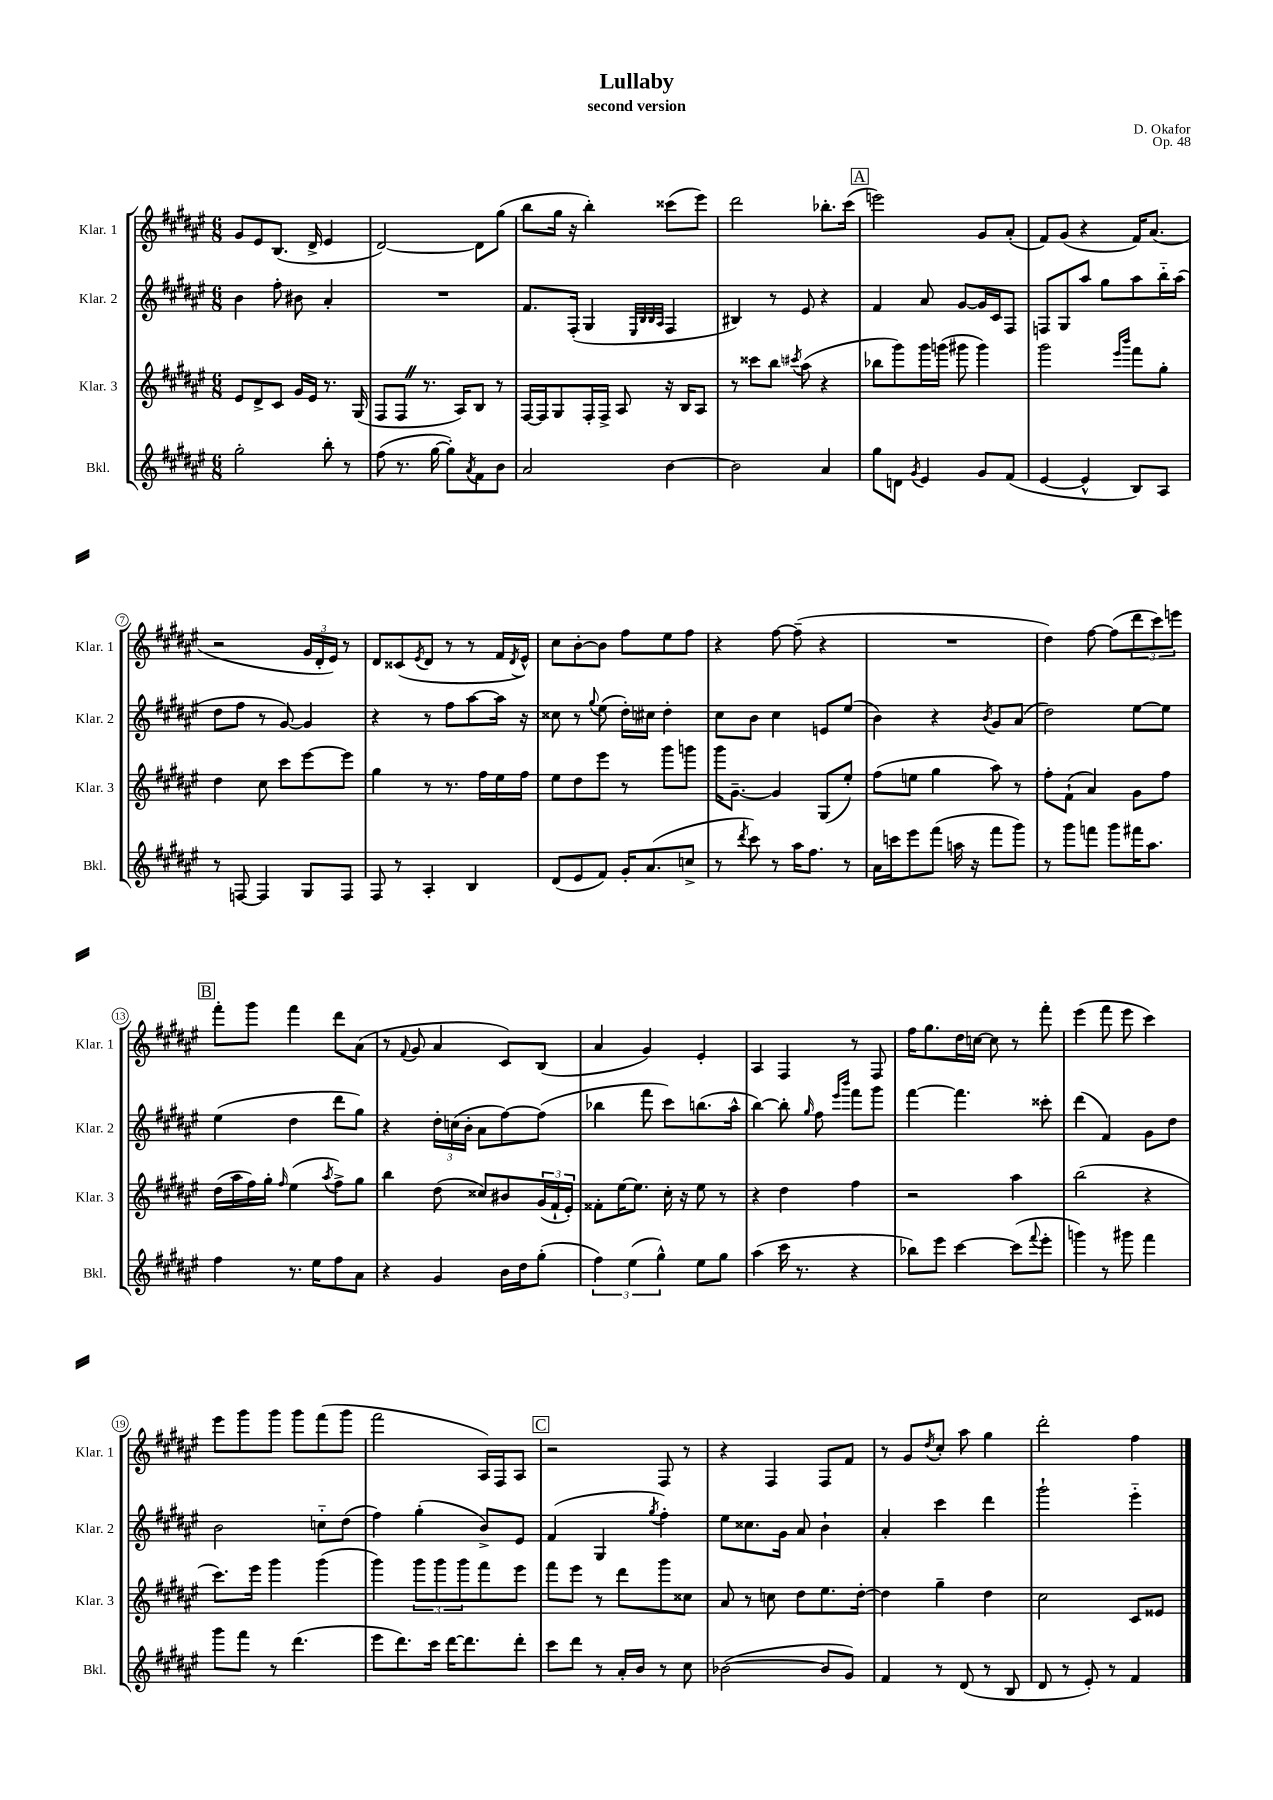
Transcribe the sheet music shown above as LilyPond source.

\header { title = "Lullaby" composer = "D. Okafor" subtitle = "second version" opus = "Op. 48" }
<<
\new StaffGroup <<
\new Staff = "s0" \with { instrumentName = "Klar. 1" shortInstrumentName = "Klar. 1" } {
    \clef treble \key fis \major \numericTimeSignature \time 6/8
    gis'8 eis'8 b8.( dis'16-> eis'4 |
    dis'2~) dis'8 gis''8( |
    b''8 gis''16 r16 b''4-.) cisis'''8( eis'''8) |
    dis'''2 bes''8.-. cis'''16( |
    \mark \markup { \box "A" } e'''2) gis'8 ais'8-.( |
    fis'8) gis'8( r4 fis'16) ais'8.( |
    r2 \tuplet 3/2 { gis'16 dis'16-. eis'16) } r8 |
    dis'8 cisis'8( \acciaccatura { eis'8 } dis'8 r8 r8 fis'16 \acciaccatura { dis'8 } eis'16-^) |
    cis''8 b'8~-. b'8 fis''8 eis''8 fis''8 |
    r4 fis''8~ fis''8--( r4 |
    R2. |
    dis''4) fis''8~ fis''8( \tuplet 3/2 { dis'''8 cis'''8) e'''8 } |
    \mark \markup { \box "B" } fis'''8-. gis'''8 fis'''4 dis'''8 ais'8( |
    r8 \appoggiatura { fis'8 } gis'8 ais'4 cis'8) b8( |
    ais'4 gis'4) eis'4-. |
    ais4 fis4 r8 fis8 |
    fis''16 gis''8. dis''16 c''16~ c''8 r8 fis'''8-. |
    eis'''4( fis'''8 eis'''8 cis'''4) |
    eis'''8 gis'''8 gis'''8 gis'''8 fis'''8( gis'''8 |
    fis'''2 ais16) fis16 ais8 |
    \mark \markup { \box "C" } r2 fis8 r8 |
    r4 fis4 fis8 fis'8 |
    r8 gis'8 \acciaccatura { dis''8 } cis''8-. ais''8 gis''4 |
    dis'''2-. fis''4 \bar "|." |
}
\new Staff = "s1" \with { instrumentName = "Klar. 2" shortInstrumentName = "Klar. 2" } {
    \clef treble \key fis \major \numericTimeSignature \time 6/8
    b'4 fis''8-. bis'8 ais'4-. |
    R2. |
    fis'8. fis16-.( gis4 \grace { eis32 b32 b32 ais32 } fis4 |
    bis4) r8 eis'8 r4 |
    \mark \markup { \box "A" } fis'4 ais'8 gis'8~ gis'16 cis'16 fis8 |
    f8 gis8 ais''8 gis''8 ais''8 b''16-_ ais''16( |
    dis''8 fis''8 r8 gis'8~) gis'4 |
    r4 r8 fis''8 ais''8~ ais''16 r16 |
    cisis''8 r8 \appoggiatura { gis''8 } eis''8( dis''16-.) cis''16 dis''4-. |
    cis''8 b'8 cis''4 e'8 eis''8( |
    b'4) r4 \acciaccatura { b'8 } gis'8 ais'8( |
    dis''2) eis''8~ eis''8 |
    \mark \markup { \box "B" } eis''4( dis''4 dis'''8 gis''8) |
    r4 \tuplet 3/2 { dis''16-. c''16( b'16-. } ais'8 fis''8~) fis''8( |
    bes''4 fis'''8 cis'''8) b''8.( ais''16-^ |
    b''4~) b''8-. \grace { gis''16 } fis''8 \grace { eis'''16 b'''16 } fis'''8 gis'''8 |
    fis'''4~ fis'''4. cisis'''8-. |
    dis'''4( fis'4) gis'8 dis''8 |
    b'2 c''8-_ dis''8( |
    fis''4) gis''4-.( b'8->) eis'8 |
    \mark \markup { \box "C" } fis'4( gis4 \acciaccatura { gis''8 } fis''4-.) |
    eis''8 cisis''8. gis'16 ais'8 b'4-! |
    ais'4-. cis'''4 dis'''4 |
    gis'''2-! eis'''4-_ \bar "|." |
}
\new Staff = "s2" \with { instrumentName = "Klar. 3" shortInstrumentName = "Klar. 3" } {
    \clef treble \key fis \major \numericTimeSignature \time 6/8
    eis'8 dis'8-> cis'8 gis'16 eis'16 r8. gis16( |
    fis8 fis8 \once \override BreathingSign.text = \markup { \musicglyph "scripts.caesura.straight" } \breathe r8. ais16) b8 r8 |
    fis16~ fis16 gis8 fis16-. fis16-> ais8 r16 b16 ais8 |
    r8 cisis'''8 b''8 \acciaccatura { cis'''8 } ais''8( r4 |
    \mark \markup { \box "A" } bes''8 gis'''8) gis'''16 g'''16( gis'''8 gis'''4) |
    gis'''2 \grace { eis'''16 b'''16 } fis'''8 gis''8-. |
    dis''4 cis''8 cis'''8 eis'''8~ eis'''8 |
    gis''4 r8 r8. fis''16 eis''16 fis''16 |
    eis''8 dis''8 eis'''8 r8 gis'''8 g'''8 |
    gis'''16 gis'8.~-- gis'4 gis8( eis''8-.) |
    fis''8( e''8 gis''4 ais''8) r8 |
    fis''8-. fis'8-!( ais'4) gis'8 fis''8 |
    \mark \markup { \box "B" } dis''16( ais''16 fis''16) gis''16-. \grace { fis''16 } eis''4( \acciaccatura { ais''8 } fis''8->) gis''8 |
    b''4 dis''8( cisis''8) bis'8 \tuplet 3/2 { gis'16( fis'16-! eis'16-.) } |
    fisis'8-. eis''16~ eis''8. cis''16-. r16 eis''8 r8 |
    r4 dis''4 fis''4 |
    r2 ais''4 |
    b''2( r4 |
    cis'''8.) eis'''16 gis'''4 gis'''4( |
    gis'''4) \tuplet 3/2 { gis'''8 gis'''8 gis'''8 } fis'''8 eis'''8 |
    \mark \markup { \box "C" } fis'''8 eis'''8 r8 dis'''8 gis'''8 cisis''8 |
    ais'8 r8 c''8 dis''8 eis''8. dis''16~-. |
    dis''4 gis''4-- dis''4 |
    cis''2 cis'8 eisis'8 \bar "|." |
}
\new Staff = "s3" \with { instrumentName = "Bkl." shortInstrumentName = "Bkl." } {
    \clef treble \key fis \major \numericTimeSignature \time 6/8
    gis''2-. b''8-. r8 |
    fis''8( r8. gis''16~ gis''8-.) \acciaccatura { ais'8 } fis'8 b'8 |
    ais'2 b'4~ |
    b'2 ais'4 |
    \mark \markup { \box "A" } gis''8 d'8 \acciaccatura { gis'8 } eis'4 gis'8 fis'8( |
    eis'4~ eis'4-^ b8) ais8 |
    r8 f8~ f4 gis8 f8 |
    fis8 r8 ais4-. b4 |
    dis'8( eis'8 fis'8) gis'16-. ais'8.( c''8-> |
    r8 \acciaccatura { dis'''8 } cis'''8) r8 ais''16 fis''8. r8 |
    ais'16 c'''16 eis'''8 fis'''8( a''16 r16 fis'''8 gis'''8) |
    r8 gis'''8 f'''8 gis'''8 fis'''16 ais''8. |
    \mark \markup { \box "B" } fis''4 r8. eis''16 fis''8 ais'8 |
    r4 gis'4 b'16 dis''16 gis''8-.( |
    \tuplet 3/2 { fis''4) eis''4( gis''4-^) } eis''8 gis''8 |
    ais''4( cis'''16 r8. r4 |
    bes''8) eis'''8 cis'''4~ cis'''8( \appoggiatura { fis'''8 } eis'''8-. |
    g'''4) r8 gis'''8 fis'''4 |
    gis'''8 fis'''8 r8 dis'''4.( |
    eis'''8 dis'''8.) cis'''16 dis'''16~ dis'''8. dis'''8-. |
    \mark \markup { \box "C" } cis'''8 dis'''8 r8 ais'16-. b'16 r8 cis''8 |
    bes'2~( bes'8 gis'8) |
    fis'4 r8 dis'8( r8 b8 |
    dis'8 r8 eis'8-.) r8 fis'4 \bar "|." |
}
>>
>>
\layout { \context { \Score \override BarNumber.stencil = #(make-stencil-circler 0.1 0.3 ly:text-interface::print) } }
